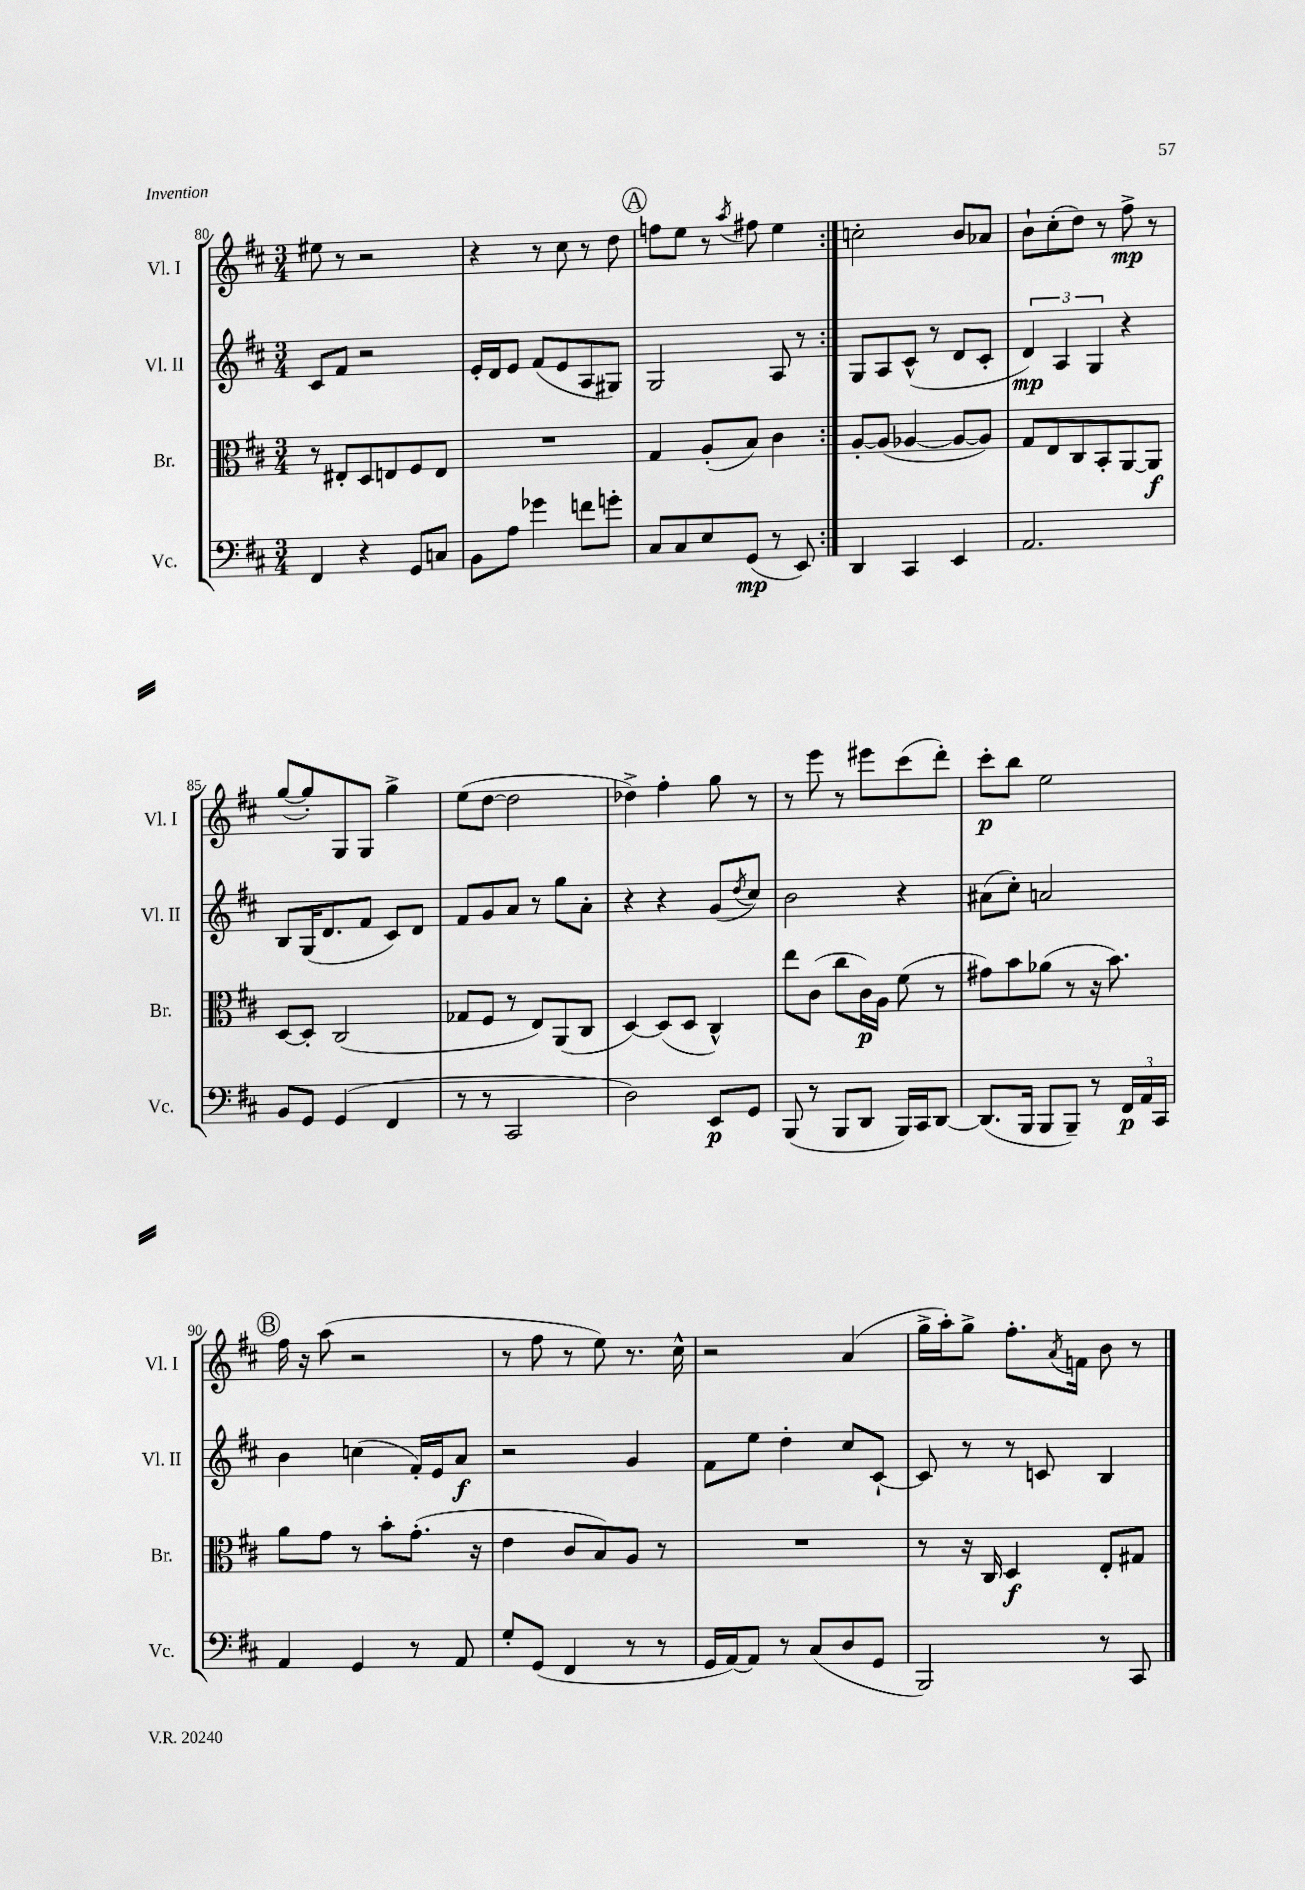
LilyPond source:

<<
\new StaffGroup <<
\new Staff = "s0" \with { instrumentName = "Vl. I" shortInstrumentName = "Vl. I" } {
    \clef treble \key d \major \numericTimeSignature \time 3/4
    \repeat volta 2 { eis''8 r8 r2 |
    r4 r8 cis''8 r8 d''8 |
    \mark \markup { \circle "A" } f''8 e''8 r8 \acciaccatura { a''8 } fis''8 e''4 | }
    c''2-. b'8 aes'8 |
    b'8-! cis''8-.( d''8) r8 fis''8->\mp r8 |
    g''8~( g''8-.) g8 g8 g''4-> |
    e''8( d''8~ d''2 |
    des''4->) fis''4-. g''8 r8 |
    r8 e'''8 r8 eis'''8 cis'''8( d'''8-.) |
    cis'''8-.\p b''8 e''2 |
    \mark \markup { \circle "B" } fis''16 r16 a''8( r2 |
    r8 fis''8 r8 e''8) r8. cis''16-^ |
    r2 a'4( |
    g''16-> a''16-.) g''8-> fis''8.-. \acciaccatura { a'8 } f'16 b'8 r8 \bar "|." |
}
\new Staff = "s1" \with { instrumentName = "Vl. II" shortInstrumentName = "Vl. II" } {
    \clef treble \key d \major \numericTimeSignature \time 3/4
    \repeat volta 2 { cis'8 fis'8 r2 |
    e'16-. d'16 e'8 fis'8( e'8 a8 gis8) |
    \mark \markup { \circle "A" } g2 a8 r8 | }
    g8 a8 cis'8-^( r8 d'8 cis'8-. |
    \tuplet 3/2 { d'4\mp) a4 g4 } r4 |
    b8 g16( d'8. fis'8 cis'8) d'8 |
    fis'8 g'8 a'8 r8 g''8 a'8-. |
    r4 r4 g'8( \acciaccatura { d''8 } cis''8) |
    b'2 r4 |
    ais'8( cis''8-.) a'2 |
    \mark \markup { \circle "B" } b'4 c''4( fis'16-.) e'16 a'8\f |
    r2 g'4 |
    fis'8 e''8 d''4-. cis''8 cis'8~-! |
    cis'8 r8 r8 c'8 b4 \bar "|." |
}
\new Staff = "s2" \with { instrumentName = "Br." shortInstrumentName = "Br." } {
    \clef alto \key d \major \numericTimeSignature \time 3/4
    \repeat volta 2 { r8 eis8-. d8 e8 fis8 e8 |
    R2. |
    \mark \markup { \circle "A" } g4 a8-.( b8) cis'4 | }
    a8~-. a8( aes4~ aes8~ aes8) |
    g8 e8 cis8 b,8-. a,8~ a,8\f |
    d8~ d8-. cis2( |
    ges8 fis8 r8 e8) a,8( cis8 |
    d4~) d8( d8 cis4-^) |
    e''8 cis'8( cis''8 cis'16\p) a16 fis'8( r8 |
    gis'8) b'8 aes'8( r8 r16 b'8.) |
    \mark \markup { \circle "B" } a'8 g'8 r8 b'8-. g'8.-.( r16 |
    e'4 cis'8 b8) a8 r8 |
    R2. |
    r8 r16 cis16 d4\f e8-. gis8 \bar "|." |
}
\new Staff = "s3" \with { instrumentName = "Vc." shortInstrumentName = "Vc." } {
    \clef bass \key d \major \numericTimeSignature \time 3/4
    \repeat volta 2 { fis,4 r4 g,8 c8 |
    b,8 a8 ges'4 f'8 g'8-. |
    \mark \markup { \circle "A" } cis8 cis8 e8 g,8\mp( r8 e,8) | }
    d,4 cis,4 e,4 |
    a,2. |
    b,8 g,8 g,4( fis,4 |
    r8 r8 cis,2 |
    d2) e,8\p g,8 |
    b,,8( r8 b,,8 d,8 b,,16) cis,16 d,8~ |
    d,8.( b,,16 b,,8 b,,8--) r8 \tuplet 3/2 { fis,16\p a,16 cis,16 } |
    \mark \markup { \circle "B" } a,4 g,4 r8 a,8 |
    g8-. g,8( fis,4 r8 r8 |
    g,16 a,16~) a,8 r8 cis8( d8 g,8 |
    b,,2) r8 cis,8 \bar "|." |
}
>>
>>
\layout { \context { \Score currentBarNumber = #80 } }
